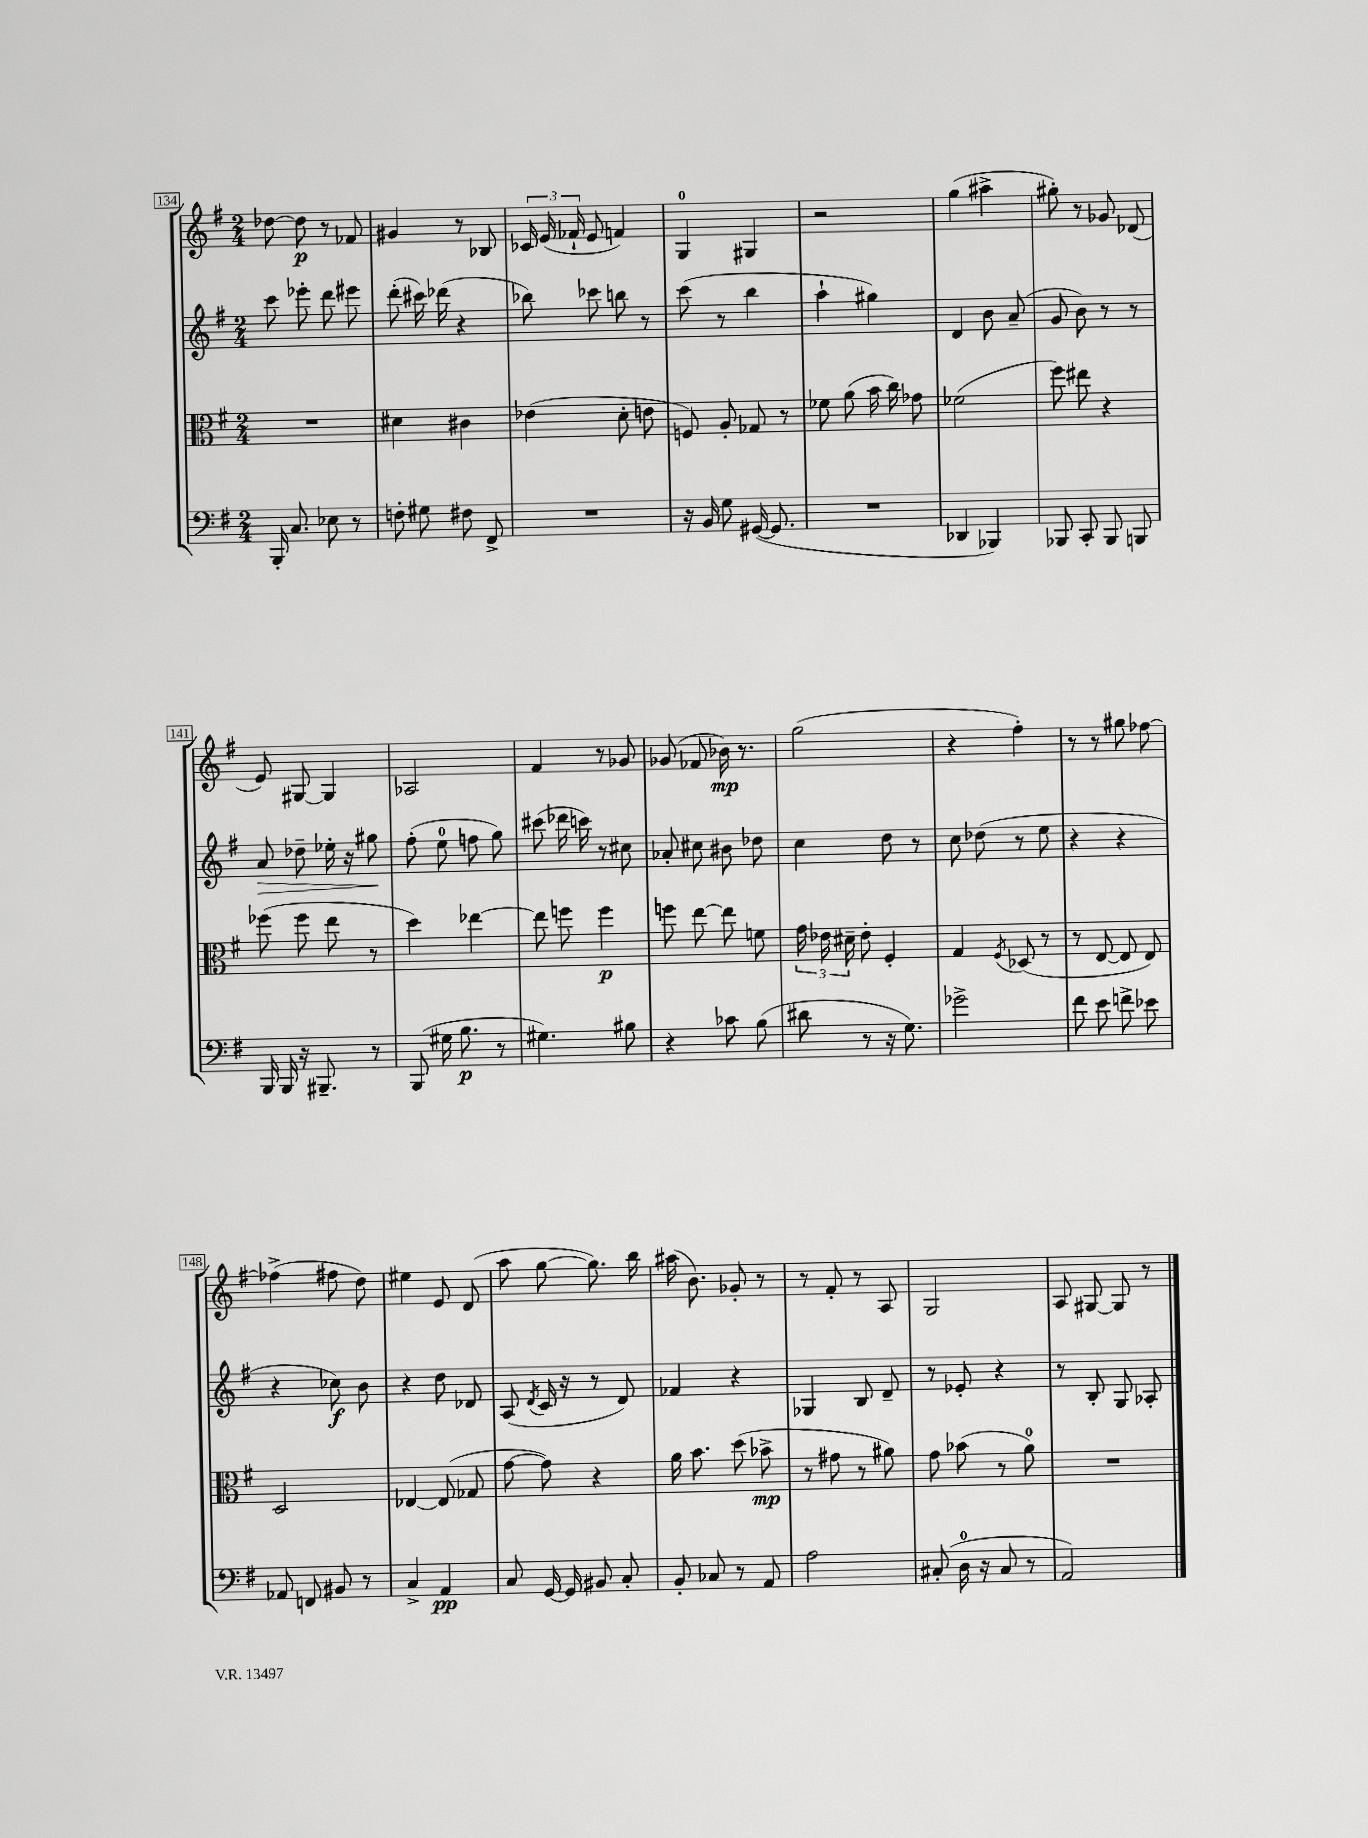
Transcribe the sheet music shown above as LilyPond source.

<<
\new StaffGroup <<
\new Staff = "s0" {
    \clef treble \key g \major \numericTimeSignature \time 2/4
    \autoBeamOff des''8~ des''8\p r8 fes'8 |
    gis'4 r8 bes8 |
    \tuplet 3/2 { ces'16 e'16( fes'16-! } e'8 f'4) |
    g4-0 gis4 |
    r2 |
    g''4( ais''4-> |
    gis''8-.) r8 ges'8 des'8( |
    e'8) gis8~ gis4 |
    aes2 |
    fis'4 r8 ges'8 |
    ges'8( fes'8 bes'16\mp) r8. |
    g''2( |
    r4 fis''4-.) |
    r8 r8 gis''8 fes''8~ |
    fes''4->( fis''8 d''8) |
    eis''4 e'8 d'8( |
    a''8 g''8~ g''8.) b''16 |
    ais''16( b'8.) ges'8-. r8 |
    r8 fis'8-. r8 a8 |
    g2 |
    a8 gis8~ gis8 r8 \bar "|." |
}
\new Staff = "s1" {
    \clef treble \key g \major \numericTimeSignature \time 2/4
    \autoBeamOff c'''8 ees'''8-. d'''8 eis'''8 |
    d'''8-.( cis'''16) des'''16( r4 |
    bes''8) ces'''8 b''8 r8 |
    c'''8( r8 b''4 |
    a''4-! gis''4) |
    d'4 b'8 a'8--( |
    g'8 b'8) r8 r8 |
    a'8\> des''8-- ees''16-. r16 gis''8\! |
    fis''8-.( e''8-0 f''8 g''8) |
    cis'''8( des'''16 c'''16) r8 cis''8 |
    aes'8-. cis''8 bis'8 des''8 |
    c''4 d''8 r8 |
    c''8 des''8( r8 e''8 |
    r4 r4 |
    r4 ces''8\f) b'8 |
    r4 d''8 des'8 |
    a8( \acciaccatura { d'8 } c'16 r16 r8 d'8) |
    fes'4 r4 |
    ges4 b8 d'8-- |
    r8 ees'8-. r4 |
    r8 b8-. g8 aes8-. \bar "|." |
}
\new Staff = "s2" {
    \clef alto \key g \major \numericTimeSignature \time 2/4
    \autoBeamOff R2 |
    dis'4 cis'4 |
    ees'4( d'8-. e'8 |
    f8) a8-. ges8 r8 |
    fes'8 a'8( b'16 c''16) ges'8 |
    fes'2( |
    fis''8) eis''8 r4 |
    fes''8( fes''8 e''8 r8 |
    d''4) ees''4~ |
    ees''8 f''8 f''4\p |
    f''8 e''8~ e''8 f'8 |
    \tuplet 3/2 { g'16 ees'16 dis'16-- } ees'8-. fis4-. |
    g4 \acciaccatura { fis8 } des8( r8 |
    r8 e8~ e8 e8) |
    d2 |
    ees4~ ees8( ges8 |
    g'8~ g'8) r4 |
    a'16 b'8. d''8( bes'8->\mp |
    r8 gis'8 r8 ais'8) |
    g'8 bes'8( r8 a'8-0) |
    R2 \bar "|." |
}
\new Staff = "s3" {
    \clef bass \key g \major \numericTimeSignature \time 2/4
    \autoBeamOff b,,16-. c8. ees8 r8 |
    f8-. gis8 fis8 fis,8-> |
    R2 |
    r16 b,16 g8 gis,16~( gis,8. |
    R2 |
    des,4 bes,,4) |
    bes,,8 c,8-. bes,,8 b,,8 |
    b,,16 b,,16 r16 bis,,8.-- r8 |
    b,,8( gis16 b8.\p r8 |
    gis4.) bis8 |
    r4 ces'8 b8( |
    dis'8 r8 r16 g8.) |
    ges'2-> |
    fis'8 e'8 f'8-> ees'8 |
    aes,8 f,8 bis,8 r8 |
    c4-> a,4\pp |
    c8 g,16~ g,16 bis,8 c8-. |
    b,8-. ces8 r8 a,8 |
    a2 |
    cis8-.( d16-0 r16 cis8 r8 |
    a,2) \bar "|." |
}
>>
>>
\layout { \context { \Score currentBarNumber = #134 \override BarNumber.stencil = #(make-stencil-boxer 0.1 0.3 ly:text-interface::print) } }
